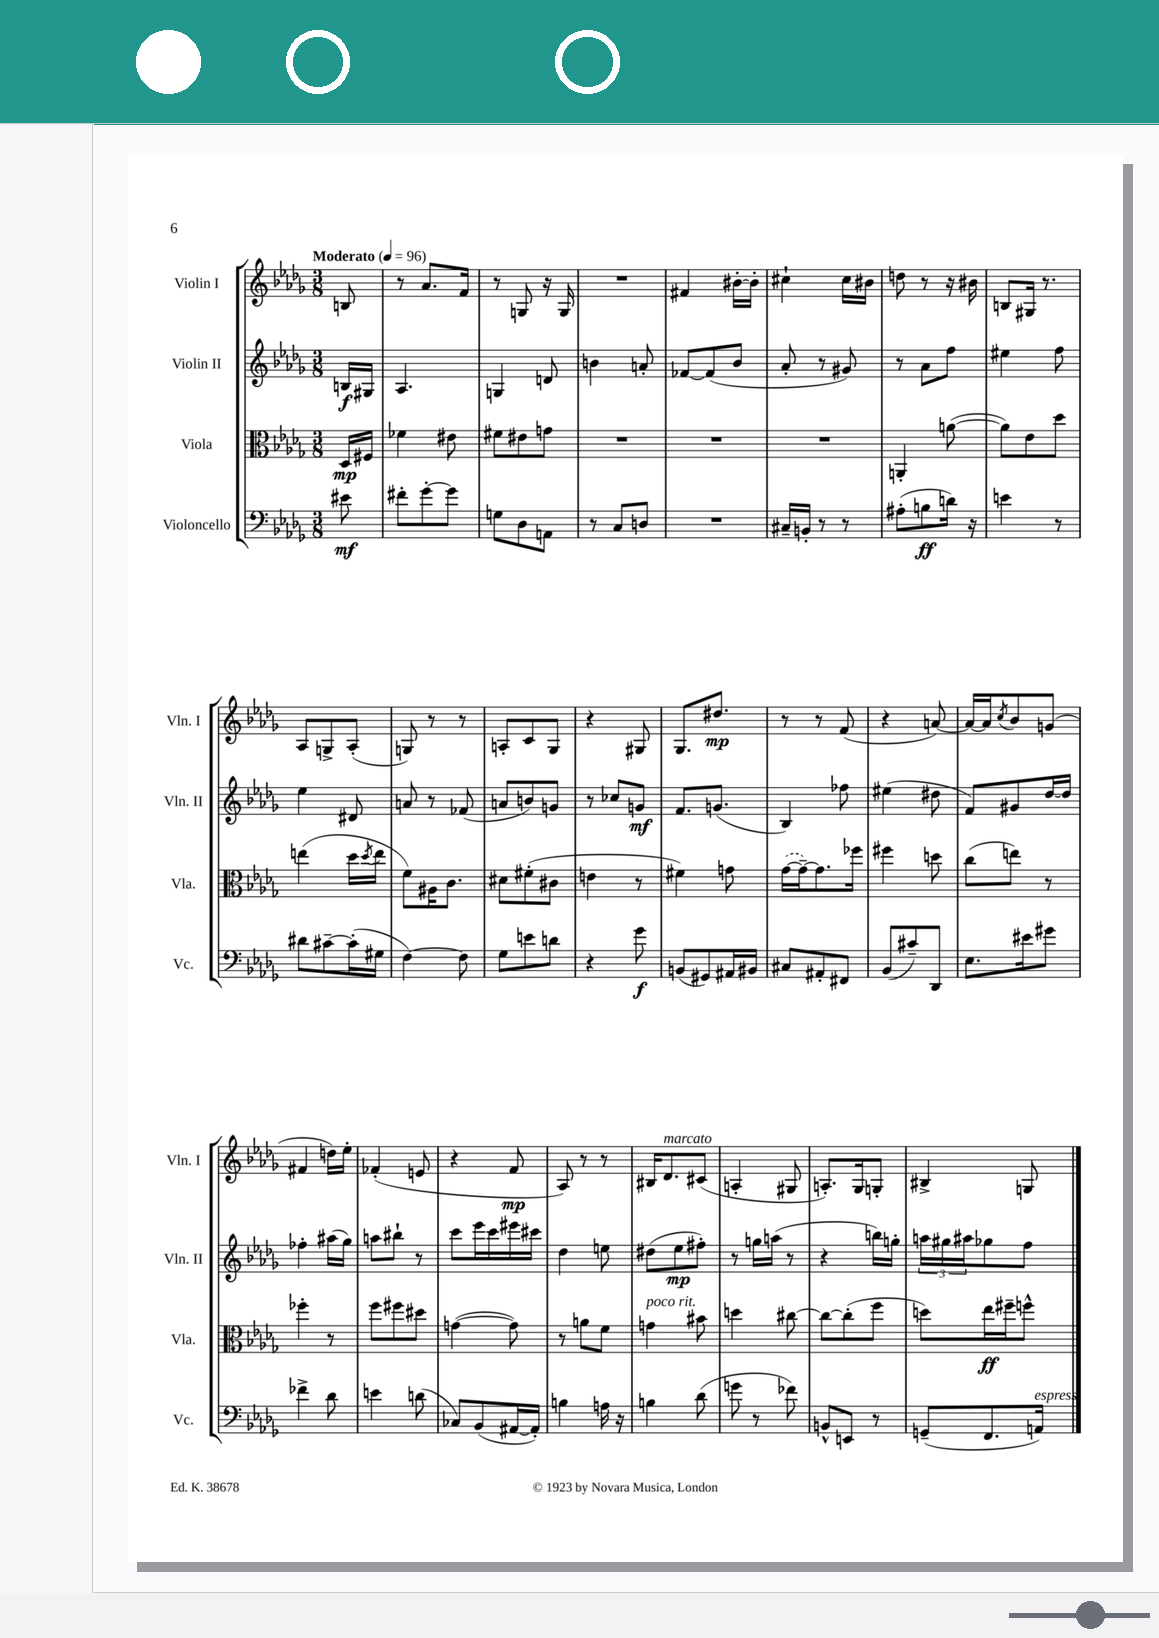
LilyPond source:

<<
\new StaffGroup <<
\new Staff = "s0" \with { instrumentName = "Violin I" shortInstrumentName = "Vln. I" } {
    \clef treble \key des \major \numericTimeSignature \time 3/8 \partial 8 \tempo "Moderato" 4 = 96
    b8 |
    r8 aes'8. f'16 |
    r8 g8 r16 g16 |
    R4. |
    fis'4 bis'16~-. bis'16-. |
    cis''4-! cis''16 bis'16 |
    d''8 r8 r16 bis'16 |
    b8 gis16 r8. |
    aes8 g8-> aes8-.( |
    g8) r8 r8 |
    a8-. c'8 ges8 |
    r4 gis8 |
    ges8. dis''8.\mp |
    r8 r8 f'8( |
    r4 a'8~) |
    a'16~ a'16 \acciaccatura { c''8 } bes'8 g'8( |
    fis'4 d''16) ees''16-. |
    fes'4-.( e'8 |
    r4 f'8\mp |
    aes8) r8 r8 |
    bis16 des'8.^\markup { \italic "marcato" } cis'8( |
    a4-. gis8 |
    a8.-.) ges16 g8-. |
    bis4-> g8 \bar "|." |
}
\new Staff = "s1" \with { instrumentName = "Violin II" shortInstrumentName = "Vln. II" } {
    \clef treble \key des \major \numericTimeSignature \time 3/8 \partial 8
    b16\f gis16 |
    aes4. |
    g4 d'8 |
    b'4 a'8-. |
    fes'8~ fes'8( bes'8 |
    aes'8-. r8 gis'8) |
    r8 aes'8 f''8 |
    eis''4 f''8 |
    ees''4 dis'8 |
    a'8 r8 fes'8( |
    a'8 b'8) g'8 |
    r8 ces''8 g'8\mf |
    f'8. g'8.( |
    bes4) fes''8 |
    eis''4( dis''8 |
    f'8) gis'8 des''16~ des''16 |
    fes''4-. ais''16( ges''16) |
    a''8 bis''8-! r8 |
    c'''8 ees'''16 c'''16 eis'''16 cis'''16 |
    des''4 e''8 |
    dis''8( ees''8\mp fis''8-.) |
    r8 g''16 a''16( r8 |
    r4 b''16) g''16-. |
    \tuplet 3/2 { a''16 gis''16 ais''16 } ges''8 f''8 \bar "|." |
}
\new Staff = "s2" \with { instrumentName = "Viola" shortInstrumentName = "Vla." } {
    \clef alto \key des \major \numericTimeSignature \time 3/8 \partial 8
    des16\mp fis16 |
    fes'4 eis'8 |
    fis'8 eis'8 g'8 |
    R4. |
    R4. |
    R4. |
    a,4-. a'8~( |
    a'8) ees'8 des''8 |
    e''4( des''16 \acciaccatura { des''8 } e''16 |
    f'8) ais16 c'8. |
    dis'8 fis'8-.( cis'8 |
    e'4 r8 |
    fis'4) g'8 |
    \once \slurDashed ges'16~( ges'16~--) ges'8. fes''16 |
    fis''4 d''8 |
    c''8( e''8) r8 |
    fes''4-. r8 |
    f''8 fis''8 dis''8 |
    g'4~( g'8) |
    r8 a'8 f'8 |
    g'4^\markup { \italic "poco rit." } bis'8 |
    d''4 cis''8~ |
    cis''8~ cis''8-.( f''8 |
    d''8) ees''16\ff fis''16-- f''8-^ \bar "|." |
}
\new Staff = "s3" \with { instrumentName = "Violoncello" shortInstrumentName = "Vc." } {
    \clef bass \key des \major \numericTimeSignature \time 3/8 \partial 8
    eis'8\mf |
    fis'8-. ges'8~-. ges'8 |
    g8 des8 a,8 |
    r8 c8 d8 |
    R4. |
    cis16-- b,16-. r8 r8 |
    ais8-.( b8\ff d'16) r16 |
    e'4 r8 |
    dis'8 cis'8~-- cis'16-.( gis16 |
    f4~) f8 |
    ges8 e'8 d'8 |
    r4 ges'8\f |
    b,8( gis,8) ais,16 bis,16 |
    cis8 ais,8-. fis,8 |
    bes,8( cis'8--) des,8 |
    ees8. eis'16 gis'8 |
    fes'4-> des'8 |
    e'4 d'8( |
    ces8) bes,8( ais,16~ ais,16-.) |
    b4 a16 r16 |
    b4 des'8( |
    g'8 r8 fes'8) |
    b,8-^ e,8 r8 |
    g,8--( f,8. a,16^\markup { \italic "espress." }) \bar "|." |
}
>>
>>
\layout { \context { \Score \remove "Bar_number_engraver" } }
